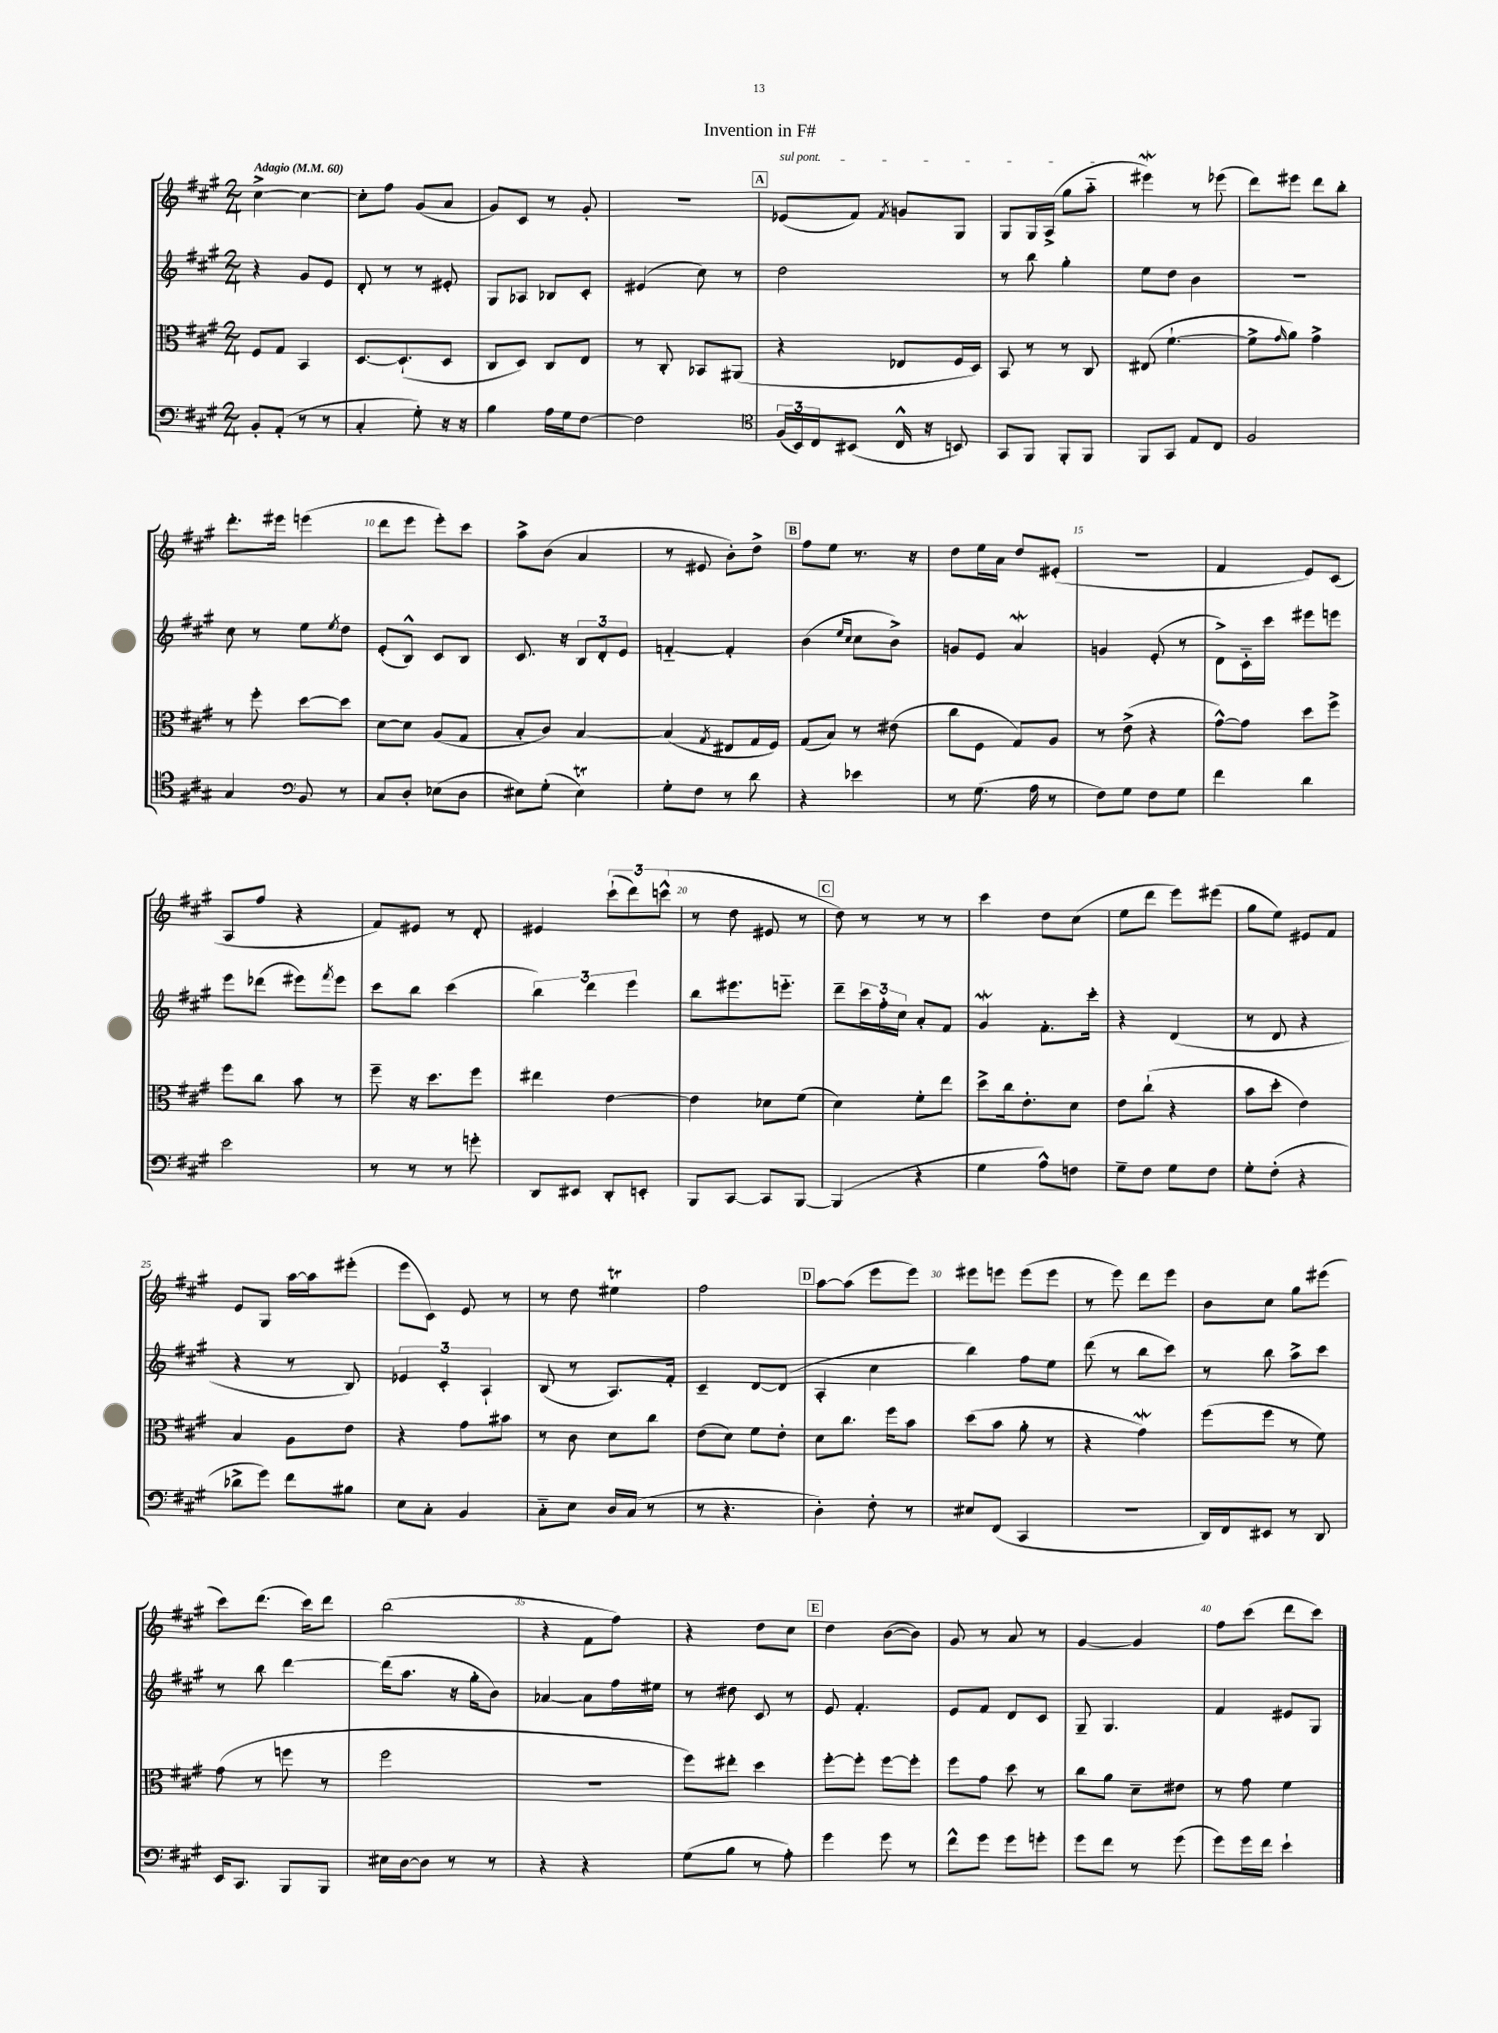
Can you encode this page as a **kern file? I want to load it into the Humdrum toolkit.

**kern	**kern	**kern	**kern
*part4	*part3	*part2	*part1
*staff4	*staff3	*staff2	*staff1
*clefF4	*clefC3	*clefG2	*clefG2
*k[f#c#g#]	*k[f#c#g#]	*k[f#c#g#]	*k[f#c#g#]
*M2/4	*M2/4	*M2/4	*M2/4
*MM60	*MM60	*MM60	*MM60
=1	=1	=1	=1
!	!	!	!LO:TX:a:B:t=Adagio
8BB'/L	8F#/L	4r	[4cc#^\
(8AA'/J	8G#/J	.	.
8r	4BB/	8g#/L	4cc#\_
8r	.	8e/J	.
=2	=2	=2	=2
4C#'/	[8.D/L	8d'/	8cc#'\L]
.	.	8r	8ff#\J
.	(8.D`/]	.	.
8G#'\)	.	8r	(8g#/L
16r	8D/J	8e#X'/	8a/J
16r	.	.	.
=3	=3	=3	=3
4B\	8C#/L	8G#/L	8g#/L)
.	8D/J)	8A-X/J	8c#/J
16A\LL	8C#/L	8B-X/L	8r
16G#\J	.	.	.
[8F#\J	8E/J	8c#'/J	8g#'/
=4	=4	=4	=4
2F#\]	8r	(4e#X/	2r
.	8C#'/	.	.
.	8BB-X/L	8cc#\)	.
.	(8AA#X/J	8r	.
!!LO:REH:place=s1:t=A
=5	=5	=5	=5
*clefC4	*	*	*
!	!	!	!LO:TX:a:i:t=sul pont.
(24F#/LL	4r	2dd\	(8e-X/L
24BB/)	.	.	.
24C#/J	.	.	.
(8BB#X/J	.	.	8f#/J)
.	.	.	8qf#/
16C#^^/	8E-X/L	.	8gn/L
16r	.	.	.
8BBn/)	16F#/L	.	8G#/J
.	16D/JJ)	.	.
=6	=6	=6	=6
8GG#/L	8BB/	8r	8G#/L
8FF#/J	8r	8bb\	16G#/L
.	.	.	(16A^/JJ
8FF#'/L	8r	4gg#'\	8gg#\L
8FF#/J	8C#/	.	8aa\J
=7	=7	=7	=7
8FF#/L	(8E#X/	8ee\L	4eee#XW\)
8GG#/J	[4.f#`\	8dd\J	.
8E/L	.	4b\	8r
8C#/J	.	.	(8eee-X\
=8	=8	=8	=8
2F#/	8f#^\L]	2r	8ddd\L)
.	16qqg#/	.	.
.	8a\J)	.	8eee#X\J
.	4g#^\	.	8ddd\L
.	.	.	8bb'\J
!!LO:LB:g=z
=9	=9	=9	=9
4G#/	8r	8cc#\	8.ddd'\L
.	8ff#'\	8r	.
.	.	.	16eee#X\Jk
*clefF4	*	*	*
8BB/	[8dd\L	8ee\L	(4eeen\
.	.	8qee/	.
8r	8dd\J]	8dd\J	.
=10	=10	=10	=10
8C#/L	[8d\L	(8e'/L	8ddd\L
8D'/J	8d\J]	8B^^/J)	8eee\J
(8E-X\L	(8A/L	8c#/L	8eee'\L)
8D\J	8G#/J	8B/J	8ccc#\J
=11	=11	=11	=11
8E#X\L)	8B'/L	8.c#/	8aa^\L
(8G#'\J	8c#/J)	.	(8b\J
.	.	16r	.
4E#t\)	[4B/	12B/L	4a/
.	.	12d'/	.
.	.	12e/J	.
=12	=12	=12	=12
8G#'\L	(4B/]	[4fn/	8r
8F#\J	.	.	8e#X/
.	8qG#/	.	.
8r	8E#X/L	4f'/]	8b'\L)
8d\	16G#/L	.	8dd^\J
.	16F#/JJ)	.	.
!!LO:REH:place=s1:t=B
=13	=13	=13	=13
4r	(8G#/L	(4b\	8ff#\L
.	8B/J)	.	8ee\J
.	.	16qqee/LL	.
.	.	16qqcc#/JJ	.
4e-X\	8r	8cc#\L	8.r
.	(8e#X\	8b^\J)	.
.	.	.	16r
=14	=14	=14	=14
8r	8cc#\L	8gn/L	8dd\L
(8.G#\	8F#\J	8e/J	16ee\L
.	.	.	16a\JJ
.	8G#/L)	4aw/	8dd/L
16A\	.	.	.
8r	8A/J	.	(8e#X'/J
=15	=15	=15	=15
8F#\L)	8r	4gn/	2r
8G#\J	(8e^\	.	.
8F#\L	4r	(8e'/	.
8G#\J	.	8r	.
=16	=16	=16	=16
4f#\	[8g#^^\L)	8d^\L)	4f#/
.	8g#\J]	16c#\L	.
.	.	16ccc#\JJ	.
4d\	8dd\L	8eee#X\L	8e/L)
.	8ff#^\J	8eeen\J	(8c#/J
!!LO:LB:g=z
=17	=17	=17	=17
2e\	8ff#\L	8eee\L	8A/L
.	8cc#\J	(8ddd-X\J	8ff#/J
.	8b\	8eee#X\L)	4r
.	.	8qfff#/	.
.	8r	8eee#\J	.
=18	=18	=18	=18
8r	8ff#~\	8ccc#\L	8f#/L)
8r	16r	8bb\J	8e#X/J
.	8.dd\L	.	.
8r	.	(4ccc#\	8r
8gn'\	8ff#\J	.	8d'/
=19	=19	=19	=19
8DD/L	4ee#X\	6bb\)	4e#X/
8EE#X/J	.	.	.
.	.	6ddd\	.
8DD'/L	[4e\	.	(12ccc#`\L
.	.	6eee\	12ddd\)
8EEn'/J	.	.	.
.	.	.	(12cccn^^\J
=20	=20	=20	=20
8BBB/L	4e\]	8bb\L	8r
[8CC#/J	.	8.eee#X\	8dd\
8CC#/L]	8d-X\L	.	8e#X/
.	.	8.eeen\J	.
[8BBB/J	(8f#\J	.	8r
!!LO:REH:place=s1:t=C
=21	=21	=21	=21
(4BBB/]	4d\)	8ddd~\L	8dd\)
.	.	24ccc#\L	8r
.	.	24ff#'\	.
.	.	24cc#\JJ	.
4r	8f#'\L	8a'/L	8r
.	8ee\J	8f#/J	8r
=22	=22	=22	=22
4G#\	8dd^\L	4g#W/	4ccc#\
.	16cc#\k	.	.
.	8.e'\	.	.
8A^^\L)	.	8.f#'\L	8dd\L
8Fn\J	8d\J	.	(8cc#\J
.	.	16ccc#'\Jk	.
=23	=23	=23	=23
8G#~\L	8e\L	4r	8ee\L
8F#\J	(8cc#`\J	.	8ddd\J
8G#\L	4r	(4d/	8eee\L)
8F#\J	.	.	(8eee#X\J
=24	=24	=24	=24
8G#'\L	8b\L	8r	8gg#\L
(8F#'\J	8dd'\J	8d/	8ee\J)
4r	4e\)	4r	8e#X/L
.	.	.	8f#/J
!!LO:LB:g=z
=25	=25	=25	=25
8d-X^\L	4B/	4r	8e/L
8g#\J)	.	.	8G#/J
8f#\L	8A\L	8r	[16aa\LL
.	.	.	16aa\J]
8B#X\J	8e\J	8B/)	(8eee#X'\J
=26	=26	=26	=26
8E\L	4r	6e-X/	8eee\L
8C#'\J	.	.	8c#\J)
.	.	6c#'/	.
4BB/	8g#\L	.	8e/
.	.	6A`/	.
.	8b#X\J	.	8r
=27	=27	=27	=27
8C#\L	8r	(8B/	8r
8E\J	8c#\	8r	8dd\
16D/LL	8d\L	8.A/L)	4ee#Xt\
(16C#/JJ	.	.	.
8r	8cc#\J	.	.
.	.	16f#'/Jk	.
=28	=28	=28	=28
8r	(8e\L	4c#~/	2ff#\
4.r	8d\J)	.	.
.	8f#\L	[8d/L	.
.	8e'\J	(8d/J]	.
!!LO:REH:place=s1:t=D
=29	=29	=29	=29
4D'\)	8d\L	4A'/	[8aa\L
.	8.cc#\J	.	(8aa\J]
8F#'\	.	4cc#\	8eee\L
.	16ff#\KL	.	.
8r	8b\J	.	8eee\J)
=30	=30	=30	=30
8E#X/L	(8dd\L	4bb\)	8eee#X\L
(8FF#/J	8b\J	.	8eeen\J
4CC#/	8a'\	8ff#\L	(8eee\L
.	8r	8ee\J	8eee\J
=31	=31	=31	=31
2r	4r	(8ddd\	8r
.	.	8r	8eee\)
.	4g#W\)	8bb\L	8ddd\L
.	.	8ccc#\J)	8eee\J
=32	=32	=32	=32
16DD/LL)	(8ff#\L	8r	8b\L
16FF#/J	.	.	.
8EE#X/J	8ff#\J	8bb\	8cc#\J
8r	8r	8aa^\L	8gg#\L
8DD/	8f#\)	8ccc#\J	(8eee#X\J
!!LO:LB:g=z
=33	=33	=33	=33
16EE/KL	(8g#\	8r	8ccc#\L)
8.CC#/J	.	.	.
.	8r	8bb\	(8.ddd\J
8BBB/L	8ffn\	[4ddd\	.
.	.	.	16ccc#\KL)
8BBB/J	8r	.	8ddd\J
=34	=34	=34	=34
16E#X\LL	2ff#\	(16ddd\KL]	(2bb\
[16D\J	.	8.aa\J	.
8D\J]	.	.	.
8r	.	16r	.
.	.	16gg#'\KL	.
8r	.	8b\J)	.
=35	=35	=35	=35
4r	2r	[4a-X/	4r
4r	.	8a-\L]	8f#\L
.	.	16ff#\L	8ff#\J)
.	.	16ee#X\JJ	.
=36	=36	=36	=36
(8G#\L	8ff#\L)	8r	4r
8B\J	8ee#X'\J	8dd#X\	.
8r	4dd\	8c#/	8dd\L
8A'\)	.	8r	8cc#\J
!!LO:REH:place=s1:t=E
=37	=37	=37	=37
4g#\	[8ff#'\L	8e/	4dd\
.	8ff#'\J]	4.f#'/	.
8g#\	[8ff#\L	.	([8b\L
8r	8ff#'\J]	.	8b\J])
=38	=38	=38	=38
8f#^^\L	8ff#\L	8e/L	8g#/
8g#\J	8g#\J	8f#/J	8r
8g#\L	8dd\	8d/L	8a/
8gn'\J	8r	8c#/J	8r
=39	=39	=39	=39
8g#\L	8cc#\L	8G#~/	[4g#/
8f#\J	8a\J	4.G#/	.
8r	8d~\L	.	4g#/]
(8g#\	8e#X\J	.	.
=40	=40	=40	=40
8g#\L)	8r	4f#/	8ff#\L
16g#\L	8g#\	.	(8ccc#\J
16f#\JJ	.	.	.
4e`\	4f#\	8e#X/L	8ddd\L
.	.	8G#/J	8ccc#\J)
==	==	==	==
*-	*-	*-	*-
